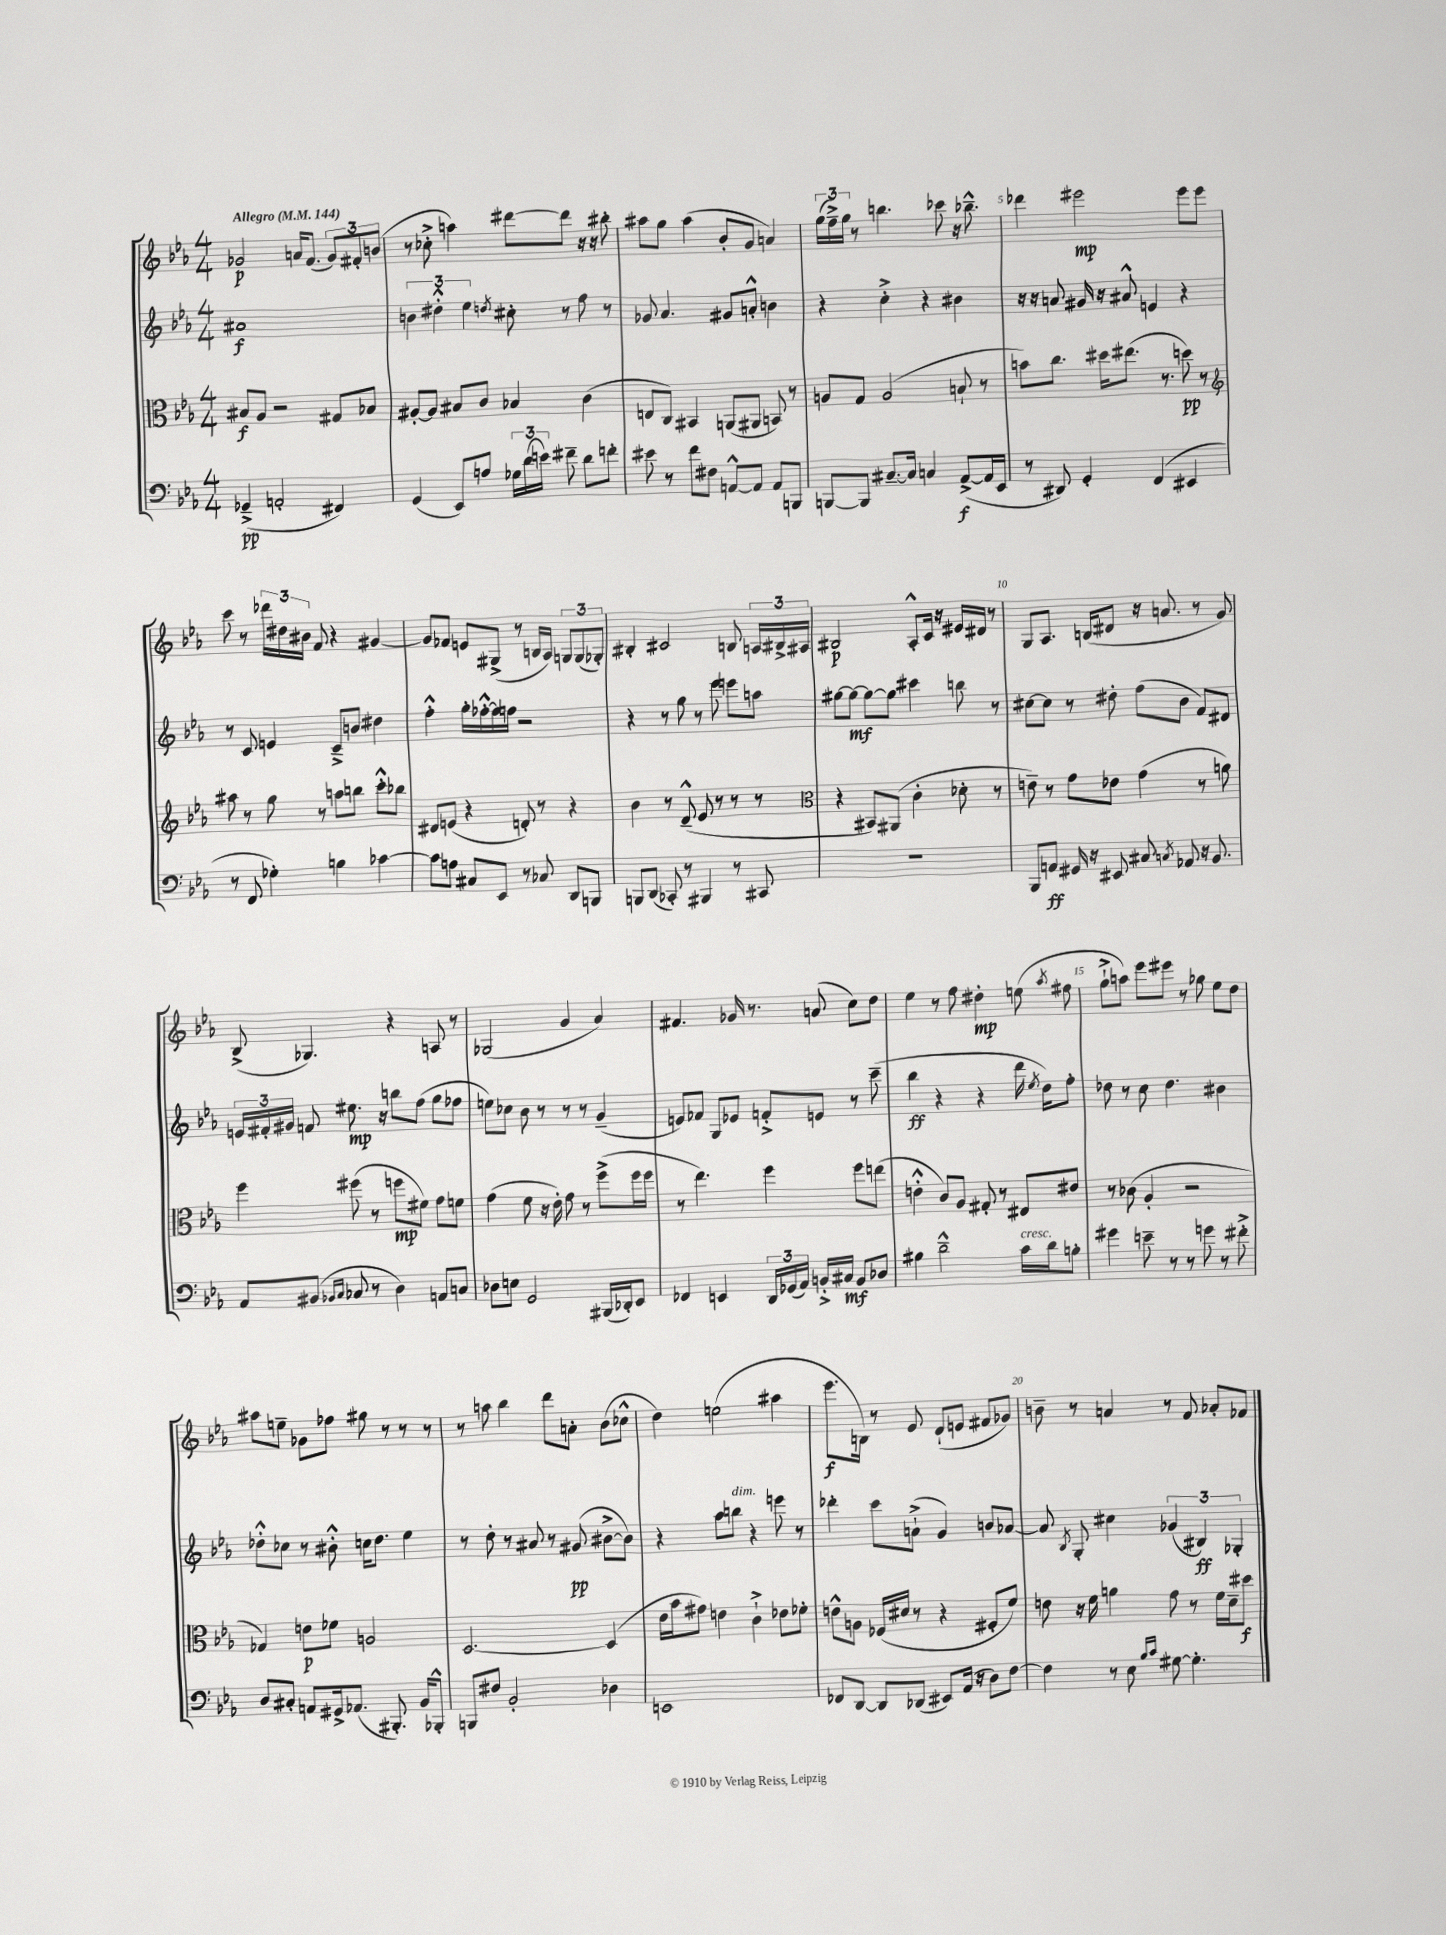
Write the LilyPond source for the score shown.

<<
\new StaffGroup <<
\new Staff = "s0" {
    \clef treble \key ees \major \numericTimeSignature \time 4/4 \tempo "Allegro" 4 = 144
    \autoBeamOff ges'2\p a'16[ f'8.]( \tuplet 3/2 { ges'8[) fis'8-. b'8]( } |
    r8 ces''8-.-> a''4) dis'''8[~ dis'''8] r16 r16 bis''8-. |
    ais''8[ g''8] ais''4( bes'8[-. g'8] a'4) |
    \tuplet 3/2 { g''16[( f''16--->) g''16] } r8 b''4. ces'''8 r16 bes''8.---^ |
    des'''4 eis'''2\mp eis'''8[ eis'''8] |
    c'''8 r8 \tuplet 3/2 { des'''16[ dis''16 bis'16] } f'8 r4 gis'4~ |
    gis'8[ fes'8] e'8[ gis8]->( r8 b16[ aes16]) \tuplet 3/2 { g8[ g8( ges8]-.) } |
    bis4-. cis'2 b8 \tuplet 3/2 { a16[ bis16-> ais16] } |
    bis2\p aes8[-.-^ c'16] r16 eis'16[ dis'16] r8 |
    g8[ aes8.] b16[( dis'8] r16 a'8. r8 g'8) |
    bes8->( ges4.) r4 a8 r8 |
    ges2( g'4 aes'4) |
    fis'4. ges'16 r8. a'8( c''8[) d''8] |
    ees''4 r8 f''8 dis''4-.\mp e''8( \acciaccatura { aes''8 } fis''8 |
    g''8[-!-> a''8]) ees'''8[ eis'''8] r8 ges''8 ees''8[ d''8] |
    ais''8[ e''8]-- ges'8[ fes''8] gis''8 r8 r8 r8 |
    r8 a''8 bes''4 d'''8[ a'8]-. bes'8[( ces''8]-^ |
    d''4) e''2( ais''4 |
    ees'''8.[\f b16]) r8 ees'8 d'8[-!( e'8] fis'8[ ges'8]) |
    b'8-- r8 a'4 r8 f'8 aes'8[-. fes'8] \bar "|." |
}
\new Staff = "s1" {
    \clef treble \key ees \major \numericTimeSignature \time 4/4
    \autoBeamOff ais'1\f |
    \tuplet 3/2 { b'4 dis''4-.-^ ees''4 } \acciaccatura { d''8 } cis''8-. r8 f''8 r8 |
    ges'8 aes'4. gis'8[ a'8]-.-^ b'4 |
    r4 c''4-.-> r4 bis'4 |
    r16 r16 a'8 gis'16 r16 ais'8-^ e'4 r4 |
    r8 c'8 e'4 c'8[---> b'8] dis''4 |
    f''4-.-^ g''16[-. fes''16~-.-^ fes''16 f''16] r2 |
    r4 r8 g''8 r8 ees'''8 e'''8[ a''8] |
    gis''8[~ gis''8]~\mf gis''8[~ gis''8] cis'''4 b''8 r8 |
    cis''8[~ cis''8] r8 dis''8-. f''8[( bes'8] f'8[) dis'8] |
    \tuplet 3/2 { e'16[ fis'16-. gis'16] } f'8 eis''8.\mp r16 b''8[ f''8]( g''8[ fes''8] |
    e''8[) ces''8] bes'8 r8 r8 r8 g'4--( |
    e'8[) fes'8] g8[ ees'8] f'8[-.-> e'8] r8 c'''8--( |
    bes''4\ff r4 r4 d'''16 \acciaccatura { ees''8 } d''16[) f''8]-. |
    des''8 r8 c''8 des''4. bis'4 |
    des''8[-.-^ ces''8] r8 bis'8-.-^ c''16[ des''8.] ees''4 |
    r8 d''8-. r8 ais'8 r8 gis'8\pp( bis'8[~-> bis'8]) |
    r4 aes''8[ b''8]^\markup { \italic "dim." } r4 e'''8 r8 |
    des'''4-. c'''8[ a'8]-!->( g'4) b'8[ aes'8]~ |
    aes'8 \acciaccatura { bes8 } g8-. cis''4 \tuplet 3/2 { ges'4( bis4\ff) ges4-. } \bar "|." |
}
\new Staff = "s2" {
    \clef alto \key ees \major \numericTimeSignature \time 4/4
    \autoBeamOff bis8[\f aes8] r2 gis8[ bes8] |
    ais8[~-. ais8] bis8[ c'8] bes4 c'4( |
    e8[ c8]) bis,4 a,8[( ais,8] b,8) r8 |
    a8[ g8] a2( b8-! r8 |
    b'8[) c''8.] dis''16[ eis''8.]( r8. d''8\pp) r8 |
    \clef treble ais''8 r8 g''8 r8 a''8[ b''8] c'''8[-.-^ bes''8] |
    dis'8[ e'8]( r4 d'8-.) r8 r4 |
    bes'4 r8 d'8---^( ees'8 r8 r8 r8 |
    \clef alto r4 bis,8[) ais,8]( c'4-. des'8-. r8 |
    e'8--) r8 g'8[ ees'8] g'4( r8 a'8) |
    f''4 fis''8( r8 f''8[\mp fis'8]) g'8[ f'8] |
    g'4( f'8 r16 ees'16-.) g'8 r8 f''8[->( f''16 f''16] |
    r8 ees''4.) f''4 f''8[ e''8]( |
    e'4-.-^ c'8[) aes8] gis8-. r8 eis8[ eis'8] |
    r8 ces'8( aes4-. r2 |
    ges4) e'8[\p fes'8] a2 |
    d2.~ d4( |
    ees'16[ bes'16 gis'8]) e'4 c'4-!-> ees'8[ fes'8]-. |
    e'8[-^ a8] fes16[( dis'16] r8 r4 fis8[-. f'8]) |
    e'8 r16 f'16 a'4 g'8 r8 f'16[ d'16-- dis''8]\f \bar "|." |
}
\new Staff = "s3" {
    \clef bass \key ees \major \numericTimeSignature \time 4/4
    \autoBeamOff ges,4--->\pp( a,2-. fis,4) |
    g,4( ees,8[) a8] \tuplet 3/2 { ges16[ d'16( e'16]) } fis'8-- d'8[ f'8]-. |
    eis'8 r8 f'8[ fis8] a,8[~-^ a,8] a,8[ b,,8] |
    b,,8[~ b,,8] cis8.[~-- cis16] c4 aes,8[~->\f( aes,16 ees,16] |
    r8 dis,8) g,4-. f,4( eis,4 |
    r8 f,8 ges4-.) b4 ces'4~ |
    ces'8[ a8] cis8[ ees,8] r8 ces8 d,8[ b,,8] |
    b,,8[ d,8]( ces,8-.) r8 bis,,4 r8 cis,8 |
    r1 |
    bes,,8[ a,8]\ff gis,16 r16 eis,8 cis8 \acciaccatura { c8 } aes,8 r16 bes,8. |
    aes,8[ bis,8]( \grace { bes,16[ c16] } ces8 r8 d4) a,8[ c8] |
    des8[ e8] g,2 bis,,16[( des,16-.) ees,8] |
    fes,4 e,4 \tuplet 3/2 { d,16[ ges,16( aes,16]) } b,16[-.-> cis16]\mf b,8[ des8] |
    bis4 d'2---^ c'16[^\markup { \italic "cresc." } d'16 b8]-. |
    gis'4 e'8-- r8 r8 g'8 r8 fis'8-.-> |
    d8[ cis8]-. a,8[ gis,16-> aes,8.]( bis,,8.-.) bes,16[ bes,,8]-.-^ |
    b,,8[ fis8] bes,2-. des4 |
    e,1 |
    fes,8[ d,8]~ d,8[ des,8]( eis,8[) aes,16]( r16 d8[) f8]~ |
    f4 r8 ees8 \grace { bes16[ c'16] } gis8~ gis4.-. \bar "|." |
}
>>
>>
\layout { \context { \Score \override BarNumber.break-visibility = ##(#f #t #t) barNumberVisibility = #(every-nth-bar-number-visible 5) } }
